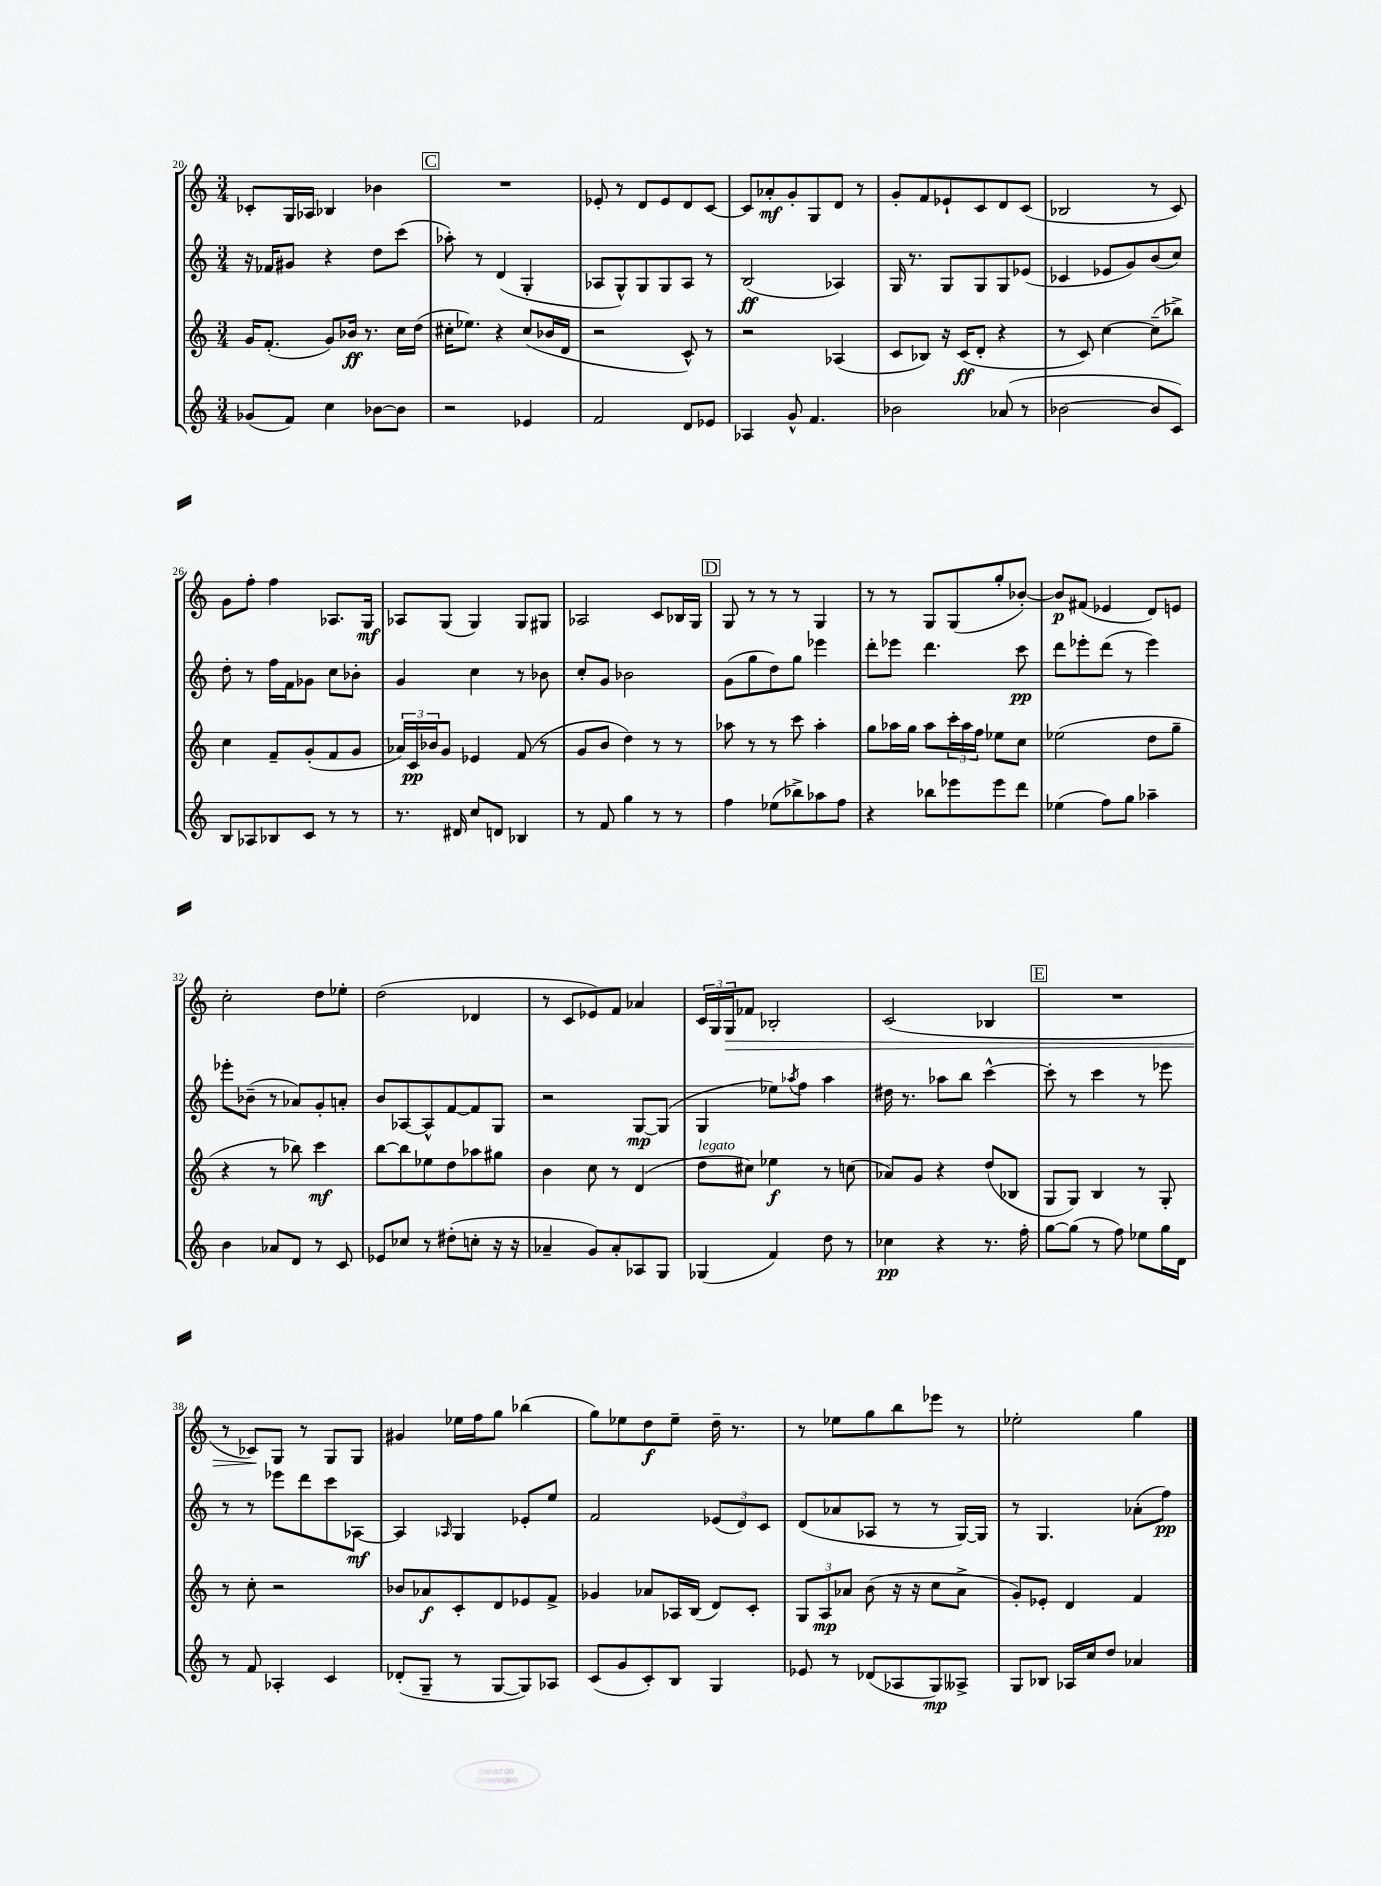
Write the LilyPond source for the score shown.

<<
\new StaffGroup <<
\new Staff = "s0" {
    \clef treble \key c \major \numericTimeSignature \time 3/4
    ces'8-. g16 aes16 bes4 bes'4 |
    \mark \markup { \box "C" } R2. |
    ees'8-. r8 d'8 ees'8 d'8 c'8~ |
    c'8 aes'8-.\mf g'8-. g8 d'8 r8 |
    g'8-. f'8 ees'8-! c'8 d'8 c'8( |
    bes2 r8 c'8) |
    g'8 f''8-. f''4 aes8. g16\mf |
    aes8 g8( g4) g8 gis8 |
    aes2 c'8 bes16 g16 |
    \mark \markup { \box "D" } g8 r8 r8 r8 g4 |
    r8 r8 g8 g8( g''8-. bes'8~-.) |
    bes'8\p fis'8( ees'4 d'8) e'8 |
    c''2-. d''8 ees''8-. |
    d''2( des'4 |
    r8 c'8 ees'8) f'8 aes'4 |
    \tuplet 3/2 { c'16 g16 g16\> } fes'8 bes2-. |
    c'2( bes4 |
    \mark \markup { \box "E" } R2. |
    r8 ces'8\!) g8 r8 g8 g8 |
    gis'4 ees''16 f''16 g''8 bes''4( |
    g''8) ees''8 d''8\f ees''8-- d''16-- r8. |
    r8 ees''8 g''8 b''8 ees'''8 r8 |
    ees''2-. g''4 \bar "|." |
}
\new Staff = "s1" {
    \clef treble \key c \major \numericTimeSignature \time 3/4
    r16 fes'16 gis'8 r4 d''8 c'''8( |
    \mark \markup { \box "C" } aes''8-.) r8 d'4( g4-. |
    aes8 g8-^) g8 g8 aes8 r8 |
    b2\ff( aes4) |
    g16 r8. g8 g8 g8 ees'8( |
    ces'4 ees'8 g'8) b'8( c''8) |
    d''8-. r8 f''16 f'16 ges'8 c''8 bes'8-. |
    g'4 c''4 r8 bes'8 |
    c''8-. g'8 bes'2 |
    \mark \markup { \box "D" } g'8( g''8 d''8) g''8 ees'''4 |
    d'''8-. ees'''8 d'''4. c'''8\pp |
    d'''8 ees'''8-. d'''8( r8 ees'''4) |
    ees'''8-. bes'8--( r8 aes'8) g'8-. a'8-. |
    b'8 aes8~ aes8-^ f'8~ f'8 g8 |
    r2 g8~\mp g8( |
    g4 ees''8) \acciaccatura { aes''8 } f''8 aes''4 |
    dis''16 r8. aes''8 b''8 c'''4~-^ |
    \mark \markup { \box "E" } c'''8-. r8 c'''4 r8 ees'''8 |
    r8 r8 ees'''8 d'''8 c'''8 aes8~\mf |
    aes4 \grace { aes16 } g4 ees'8-. e''8 |
    f'2 \tuplet 3/2 { ees'8( d'8) c'8 } |
    d'8( aes'8 aes8 r8 r8 g16~) g16 |
    r8 g4. aes'8-.( f''8\pp) \bar "|." |
}
\new Staff = "s2" {
    \clef treble \key c \major \numericTimeSignature \time 3/4
    g'16 f'8.-.( g'8) bes'16\ff r8. c''16 d''16( |
    \mark \markup { \box "C" } cis''16-. ees''8.) r4 cis''8( bes'16 d'16 |
    r2 c'8-^) r8 |
    r2 aes4( |
    c'8 bes8) r16 c'16\ff( d'8-. r4 |
    r8 c'8) c''4~ c''8--( bes''8->) |
    c''4 f'8-- g'8-.( f'8 g'8 |
    \tuplet 3/2 { aes'16) c'16\pp bes'16 } g'8 ees'4 f'8( r8 |
    g'8 b'8 d''4) r8 r8 |
    \mark \markup { \box "D" } aes''8 r8 r8 c'''8 aes''4-. |
    g''8 aes''16 g''16 aes''8 \tuplet 3/2 { c'''16-. aes''16 f''16 } ees''8 c''8 |
    ees''2( d''8 g''8-- |
    r4 r8 bes''8) c'''4\mf |
    b''8~ b''8 ees''8 d''8 aes''8 gis''8 |
    b'4 c''8 r8 d'4( |
    d''8^\markup { \italic "legato" } cis''8) ees''4\f r8 c''8( |
    aes'8) g'8 r4 d''8( bes8 |
    \mark \markup { \box "E" } g8 g8) b4 r8 g8-. |
    r8 c''8-. r2 |
    bes'8 aes'8\f c'8-. d'8 ees'8 f'8-> |
    ges'4 aes'8 aes16 b16( d'8) c'8-. |
    \tuplet 3/2 { g8 a8\mp aes'8 } b'8( r16 r16 c''8 aes'8-> |
    g'8-.) ees'8-. d'4 f'4 \bar "|." |
}
\new Staff = "s3" {
    \clef treble \key c \major \numericTimeSignature \time 3/4
    ges'8( f'8) c''4 bes'8~ bes'8 |
    \mark \markup { \box "C" } r2 ees'4 |
    f'2 d'8 ees'8 |
    aes4 g'8-^ f'4. |
    bes'2 aes'8( r8 |
    bes'2~ bes'8 c'8) |
    b8 aes8 bes8 c'8 r8 r8 |
    r8. dis'16 c''8 d'8 bes4 |
    r8 f'8 g''4 r8 r8 |
    \mark \markup { \box "D" } f''4 ees''8( bes''8->) aes''8 f''8 |
    r4 bes''8 ees'''8 ees'''8 d'''8 |
    ees''4( f''8) g''8 aes''4-- |
    b'4 aes'8 d'8 r8 c'8 |
    ees'8 ces''8 r8 dis''8-.( c''8-. r16 r16 |
    aes'4-- g'8) aes'8-. aes8 g8 |
    ges4( f'4) d''8 r8 |
    ces''4\pp r4 r8. f''16-. |
    \mark \markup { \box "E" } g''8~ g''8( r8 f''8) ees''8 g''16 d'16 |
    r8 f'8 aes4-. c'4 |
    des'8-.( g8-- r8 g8~ g8) aes8 |
    c'8( g'8 c'8-.) b8 g4 |
    ees'8 r8 des'8( aes8 g8\mp) aeses8-> |
    g8 bes8 aes16 c''16 d''8 aes'4 \bar "|." |
}
>>
>>
\layout { \context { \Score currentBarNumber = #20 } }
